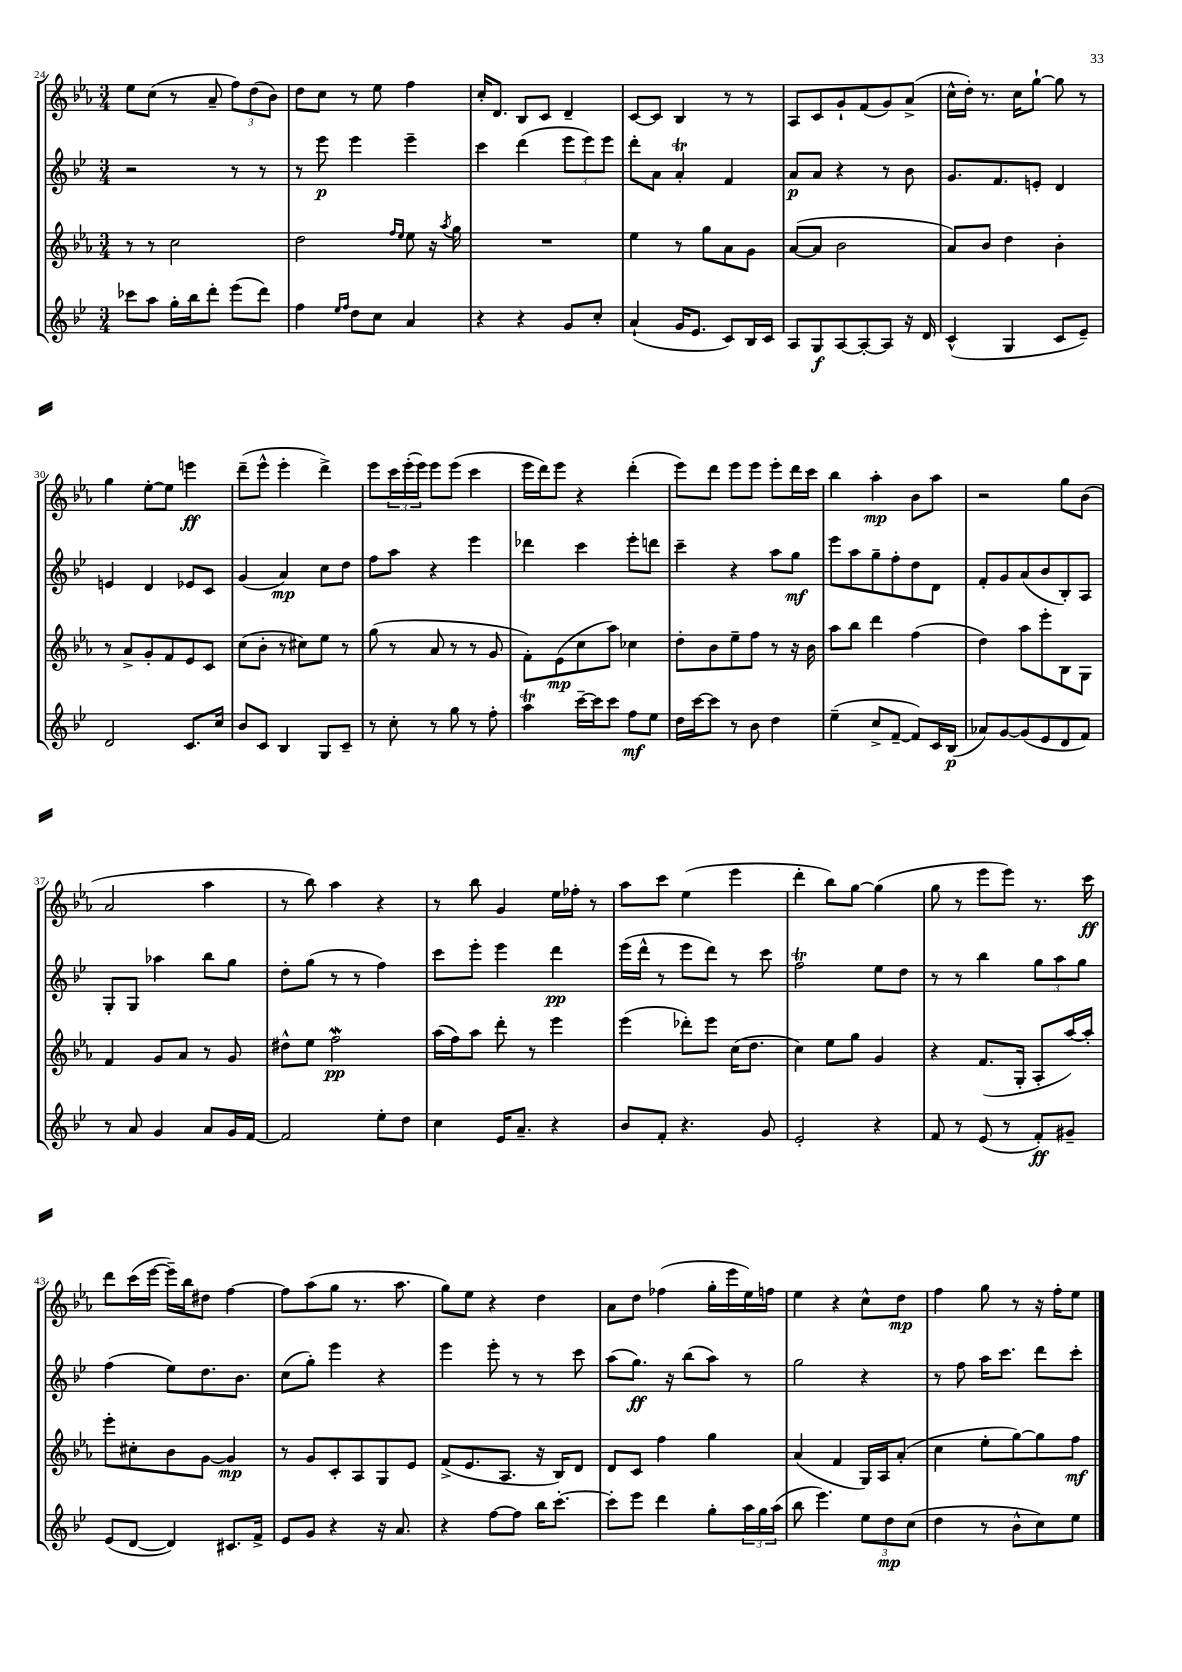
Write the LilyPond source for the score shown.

<<
\new StaffGroup <<
\new Staff = "s0" {
    \clef treble \key ees \major \numericTimeSignature \time 3/4
    ees''8 c''8( r8 aes'8-- \tuplet 3/2 { f''8) d''8( bes'8) } |
    d''8 c''8 r8 ees''8 f''4 |
    c''16-. d'8. bes8 c'8 d'4-- |
    c'8~ c'8 bes4 r8 r8 |
    aes8 c'8 g'8-! f'8( g'8) aes'8->( |
    c''16-^ d''16-.) r8. c''16 g''8~-! g''8 r8 |
    g''4 ees''8~-. ees''8 e'''4\ff |
    d'''8--( ees'''8-^ ees'''4-. d'''4->) |
    ees'''8 \tuplet 3/2 { c'''16 ees'''16-.( ees'''16) } ees'''8 ees'''8( c'''4 |
    ees'''16 d'''16) ees'''8 r4 d'''4-.( |
    ees'''8) d'''8 ees'''8 ees'''8 ees'''8-. d'''16 c'''16 |
    bes''4 aes''4-.\mp bes'8 aes''8 |
    r2 g''8 bes'8( |
    aes'2 aes''4 |
    r8 bes''8) aes''4 r4 |
    r8 bes''8 g'4 ees''16 fes''16-. r8 |
    aes''8 c'''8 ees''4( ees'''4 |
    d'''4-. bes''8) g''8~ g''4( |
    g''8 r8 ees'''8 ees'''8) r8. c'''16\ff |
    d'''8 c'''16( ees'''16~ ees'''16--) bes''16 dis''8 f''4~ |
    f''8 aes''8( g''8 r8. aes''8. |
    g''8) ees''8 r4 d''4 |
    aes'8 d''8 fes''4( g''16-. ees'''16 ees''16) f''16 |
    ees''4 r4 c''8-^ d''8\mp |
    f''4 g''8 r8 r16 f''16-. ees''8 \bar "|." |
}
\new Staff = "s1" {
    \clef treble \key bes \major \numericTimeSignature \time 3/4
    r2 r8 r8 |
    r8 ees'''8\p ees'''4 ees'''4-- |
    c'''4 d'''4( \tuplet 3/2 { ees'''8 ees'''8) ees'''8 } |
    d'''8-. a'8 a'4-.\trill f'4 |
    a'8\p a'8 r4 r8 bes'8 |
    g'8. f'8. e'8-. d'4 |
    e'4 d'4 ees'8 c'8 |
    g'4( a'4\mp) c''8 d''8 |
    f''8 a''8 r4 ees'''4 |
    des'''4 c'''4 ees'''8-. d'''8 |
    c'''4-- r4 a''8 g''8\mf |
    ees'''8 a''8 g''8-- f''8-. d''8 d'8 |
    f'8-. g'8 a'8( bes'8 bes8-.) a8 |
    g8-. g8 aes''4 bes''8 g''8 |
    d''8-. g''8( r8 r8 f''4) |
    c'''8 ees'''8-. ees'''4 d'''4\pp |
    ees'''16( d'''16-^ r8 ees'''8 d'''8) r8 c'''8 |
    f''2\trill ees''8 d''8 |
    r8 r8 bes''4 \tuplet 3/2 { g''8 a''8 g''8 } |
    f''4( ees''8) d''8. bes'8. |
    c''8( g''8-.) ees'''4 r4 |
    ees'''4 ees'''8-. r8 r8 c'''8 |
    a''8( g''8.\ff) r16 bes''8( a''8) r8 |
    g''2 r4 |
    r8 f''8 a''16 c'''8. d'''8 c'''8-. \bar "|." |
}
\new Staff = "s2" {
    \clef treble \key ees \major \numericTimeSignature \time 3/4
    r8 r8 c''2 |
    d''2 \grace { f''16 ees''16 } ees''8 r16 \acciaccatura { aes''8 } g''16 |
    R2. |
    ees''4 r8 g''8 aes'8 g'8 |
    aes'8~( aes'8 bes'2 |
    aes'8) bes'8 d''4 bes'4-. |
    r8 aes'8-> g'8-. f'8 ees'8 c'8 |
    c''8( bes'8-. r8 cis''8) ees''8 r8 |
    g''8( r8 aes'8 r8 r8 g'8 |
    f'8-.) ees'8\mp( c''8 aes''8) ces''4 |
    d''8-. bes'8 ees''8-- f''8 r8 r16 bes'16 |
    aes''8 bes''8 d'''4 f''4( |
    d''4) aes''8 ees'''8-. bes8 g8 |
    f'4 g'8 aes'8 r8 g'8 |
    dis''8-^ ees''8 f''2\mordent\pp |
    aes''16( f''16) aes''8 d'''8-. r8 ees'''4 |
    ees'''4( des'''8-.) ees'''8 c''16( d''8. |
    c''4) ees''8 g''8 g'4 |
    r4 f'8.( g16-. aes8-. aes''16~) aes''16-. |
    ees'''8-. cis''8-. bes'8 g'8~ g'4\mp |
    r8 g'8 c'8-. aes8 g8 ees'8 |
    f'8->( ees'8. aes8. r16 bes16) d'8 |
    d'8 c'8 f''4 g''4 |
    aes'4( f'4 g16) aes16 aes'8-.( |
    c''4 ees''8-. g''8~) g''8 f''8\mf \bar "|." |
}
\new Staff = "s3" {
    \clef treble \key bes \major \numericTimeSignature \time 3/4
    ces'''8 a''8 g''16-. bes''16 d'''8-. ees'''8( d'''8) |
    f''4 \grace { ees''16 f''16 } d''8 c''8 a'4 |
    r4 r4 g'8 c''8-. |
    a'4-!( g'16 ees'8. c'8) bes16 c'16 |
    a8 g8\f a8~ a8~-. a8 r16 d'16 |
    c'4-^( g4 c'8 ees'8--) |
    d'2 c'8. c''16 |
    bes'8 c'8 bes4 g8 c'8-- |
    r8 c''8-. r8 g''8 r8 f''8-. |
    a''4\trill c'''16~-- c'''16 c'''8 f''8\mf ees''8 |
    d''16 c'''16~ c'''8 r8 bes'8 d''4 |
    ees''4--( c''8-> f'8~-- f'8) c'16 bes16\p( |
    aes'8) g'8~ g'8( ees'8 d'8 f'8) |
    r8 a'8 g'4 a'8 g'16 f'16~ |
    f'2 ees''8-. d''8 |
    c''4 ees'16 a'8.-- r4 |
    bes'8 f'8-. r4. g'8 |
    ees'2-. r4 |
    f'8 r8 ees'8( r8 f'8-.\ff) gis'8-- |
    ees'8( d'8~ d'4) cis'8. f'16-> |
    ees'8 g'8 r4 r16 a'8. |
    r4 f''8~ f''8 bes''16 c'''8.~-. |
    c'''8-. ees'''8 d'''4 g''8-. \tuplet 3/2 { a''16 g''16 a''16( } |
    bes''8 ees'''4.) \tuplet 3/2 { ees''8 d''8\mp c''8( } |
    d''4 r8 bes'8-^ c''8) ees''8 \bar "|." |
}
>>
>>
\layout { \context { \Score currentBarNumber = #24 } }
